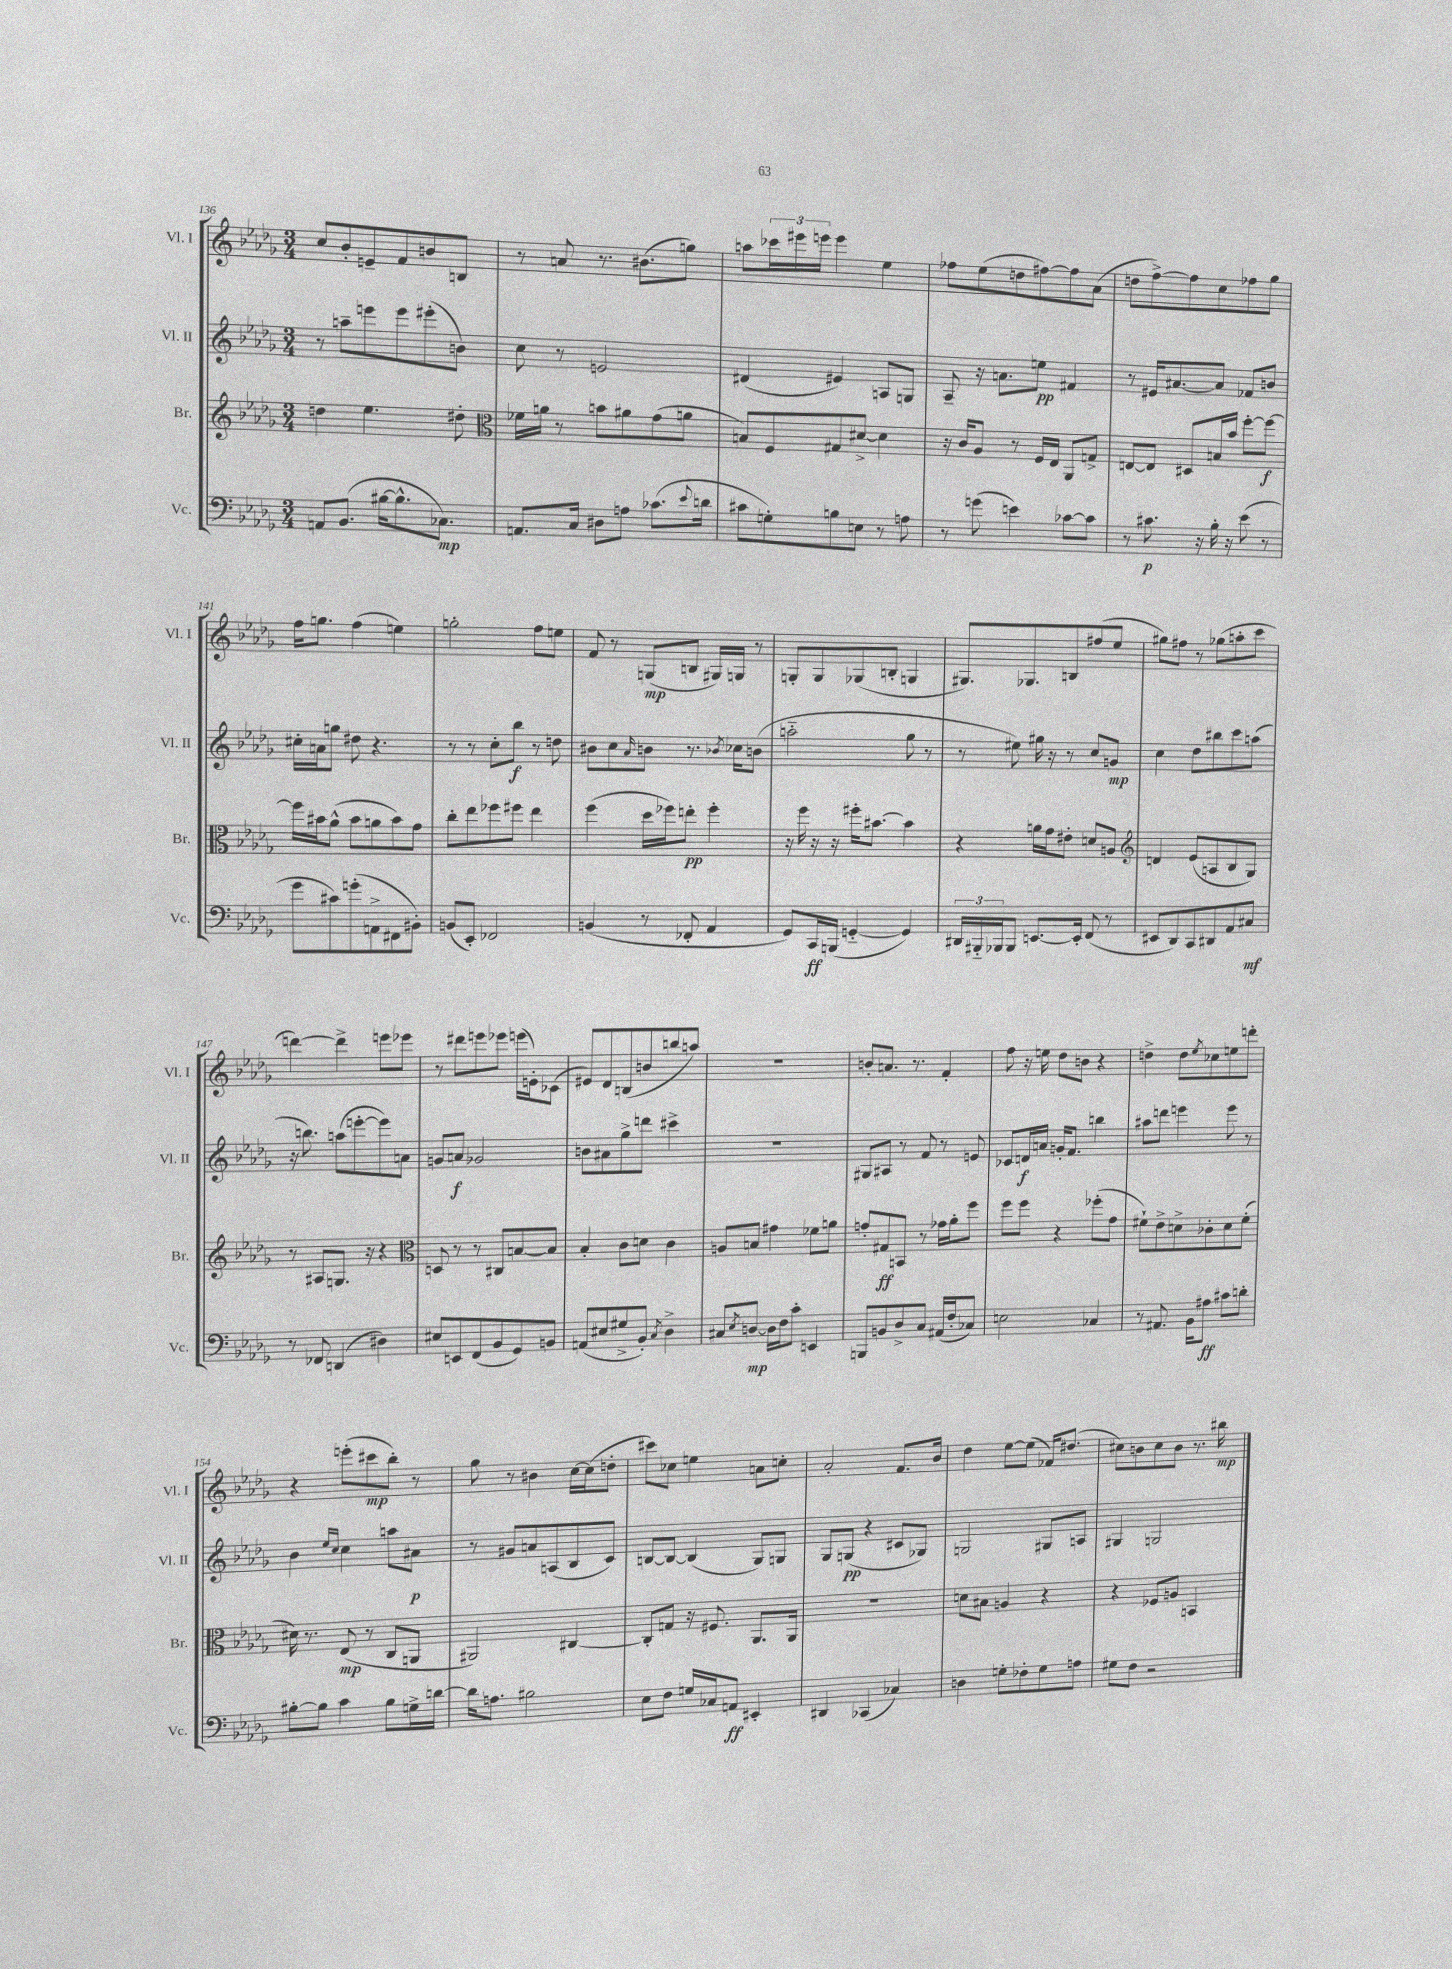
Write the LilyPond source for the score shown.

<<
\new StaffGroup <<
\new Staff = "s0" \with { instrumentName = "Vl. I" shortInstrumentName = "Vl. I" } {
    \clef treble \key des \major \numericTimeSignature \time 3/4
    c''8 bes'8-. e'8-- f'8 b'8 b8 |
    r8 a'8 r8. bis'8.( g''8) |
    a''8 \tuplet 3/2 { ces'''16 eis'''16 e'''16 } e'''4 ees''4 |
    fes''8 ees''8( d''8 fis''8~) fis''8 aes'8( |
    d''8 f''8~->) f''8 c''8 fes''8 ges''8 |
    f''16 g''8. f''4( e''4) |
    g''2-. f''8 e''8 |
    f'8 r8 g8\mp( b8 gis16) g16 r8 |
    g8-. g8 ges8( b8-. g4 |
    gis8.) ges8. b8 fis''8( ees''8 |
    gis''8) fis''8 r8 ges''8( a''8-. c'''8 |
    d'''4~) d'''4-> e'''8 ees'''8 |
    r8 dis'''8 e'''8 ees'''8 e'''16( e'16-.) ces'8( |
    eis'8) des'8 b8( b'8 b''8 a''8) |
    R2. |
    b'8-. a'8. r8. f'4-. |
    f''8 r16 e''16 des''8 b'8 r4 |
    d''4-> d''8 \acciaccatura { ees''8 } ces''8 e''8 d'''8-. |
    r4 e'''8-.( cis'''8\mp bes''8-.) r8 |
    ges''8 r8 bis'4 c''16~ c''16( d''8-. |
    cis'''8) ces''8 e''4 a'8 c''8-. |
    aes'2-. f'8. bes'16 |
    des''4 ees''8~ ees''8( fes'16) dis''8.( |
    cis''8) b'8 cis''8 b'8 r8. bis''16\mp \bar "|." |
}
\new Staff = "s1" \with { instrumentName = "Vl. II" shortInstrumentName = "Vl. II" } {
    \clef treble \key des \major \numericTimeSignature \time 3/4
    r8 a''8-- e'''8 e'''8 eis'''8-.( b'8) |
    c''8 r8 e'2 |
    dis'4( eis'4) a8 g8 |
    aes8-- r16 a'8. e''8\pp fis'4 |
    r8 eis'16 ais'8.~ ais'8 fes'8 b'8 |
    cis''16-. a'16 g''8 dis''8 r4. |
    r8 r8 c''8-. bes''8\f r8 d''8 |
    bis'8 c''8 \grace { aes'16 } b'8 r8. \acciaccatura { bes'8 } ces''16 b'8( |
    a''2-_ ges''8 r8 |
    r8 eis''8) gis''16 r16 r8 c''8 g'8\mp |
    c''4 des''8 bis''8 c'''8 a''8( |
    r16 b''8.) a''8( e'''8~-. e'''8) a'8 |
    g'8 a'8\f ges'2 |
    b'8 ais'8 ges''8-> d'''8 cis'''4-> |
    R2. |
    gis8 ais8 r8 f'8 r8 e'8 |
    ces'8 d'16\f a'16 g'16-. f'8. b''4 |
    ais''8 d'''8 e'''4 e'''8 r8 |
    bes'4 \grace { ees''16 c''16 } c''4 a''8 ais'8\p |
    r8 gis'8 a'8 a8( bes8 c'8) |
    b8~ b8~ b4( ges8) g8 |
    ges8 g8\pp( r4 cis'8 ges8) |
    g2 gis8 a8 |
    gis4 g2 \bar "|." |
}
\new Staff = "s2" \with { instrumentName = "Br." shortInstrumentName = "Br." } {
    \clef treble \key des \major \numericTimeSignature \time 3/4
    d''4 ees''4. dis''8-. |
    \clef alto fes'16 a'16 r8 b'8 ais'8 ges'8( a'8 |
    b8) f8 gis8 dis'8~-> dis'4 |
    r16 c'16 aes8 r8 f16 ees16 aes,8 g8-> |
    e8~ e8 dis8 b16 bes'16 f''8~-. f''8~\f |
    f''16 bis'16 aes'8-^( bis'8 a'8 bis'8) ges'8 |
    c''8-. ees''8 fes''8 fis''8 ees''4 |
    f''4( des''16 fes''16) e''8-.\pp fes''4-. |
    r16 f''16 r16 r16 fis''16-. bis'8.~ bis'4 |
    r4 a'16 ges'16 eis'8-. d'8 a8 |
    \clef treble d'4 ees'8( a8 bes8 ges8) |
    r8 ais8 g8. r16 r4 |
    \clef alto d8 r8 r8 cis8 b8~ b8 |
    bes4-. c'8 d'8 c'4 |
    a8 b8 gis'4 fes'8 a'8 |
    g'8-. gis8\ff b,8 r8 ges'16 aes'16-. f''8 |
    f''8 f''8 r4 fes''8-.( ges'8 |
    fis'8-!) ees'8-> d'8-> ces'8-. d'8 fis'8-.( |
    dis'16) r8. ees8\mp( r8 c8 a,8 |
    ais,2) cis4~ |
    cis8-. g8 r16 fis8. aes,8. aes,16 |
    R2. |
    d'8 bis8 a4 r4 |
    r4 fes8 a8 b,4 \bar "|." |
}
\new Staff = "s3" \with { instrumentName = "Vc." shortInstrumentName = "Vc." } {
    \clef bass \key des \major \numericTimeSignature \time 3/4
    a,8 bes,8.( bis16~ bis8.-^ ces8.\mp) |
    a,8. c16 dis8 a8 ces'8.( \appoggiatura { ees'8 } d'16 |
    cis'8 g8-.) b8 e8 r8 a8 |
    r8 g'8( e'4) ces'8~ ces'8 |
    r8 cis'8.\p r16 bes16-. r16 ees'8( r8 |
    ges'8 cis'8) g'8-.( a,8-> fis,8 bis,8-.) |
    b,8( ees,8-.) fes,2 |
    b,4( r8 fes,8-. aes,4 |
    ges,8) c,16\ff b,,16( g,4~-_ g,4) |
    \tuplet 3/2 { dis,16 bis,,16-_ bes,,16 } bes,,8 e,8.~ e,16-. f,8( r8 |
    eis,8 des,8) c,8 dis,8 aes,8 cis8\mf |
    r8 fes,8 d,4( dis4) |
    eis8 e,8 f,8( bes,8 ges,8) b,8 |
    a,8( eis8 gis8-> bes,8-.) \acciaccatura { c8 } des4-> |
    cis8 \acciaccatura { ees8 } d8~\mp d16 f16 c'8-. e,4 |
    b,,8 b,8 des8-> c8 ais,16( f16-. ces8) |
    e2 ces4 |
    r8 ais,8. bes,16 ais8\ff cis'8 d'8-. |
    bis8~-. bis8 c'4 bis8 g16-> d'16~ |
    d'16 a8. bis2 |
    ees8 f8 g16 ces16 a,8\ff eis,4-. |
    dis,4 ces,4( ces4) |
    d4 g8-. fes8-. g8 a8 |
    gis8 f8 r2 \bar "|." |
}
>>
>>
\layout { \context { \Score currentBarNumber = #136 } }
